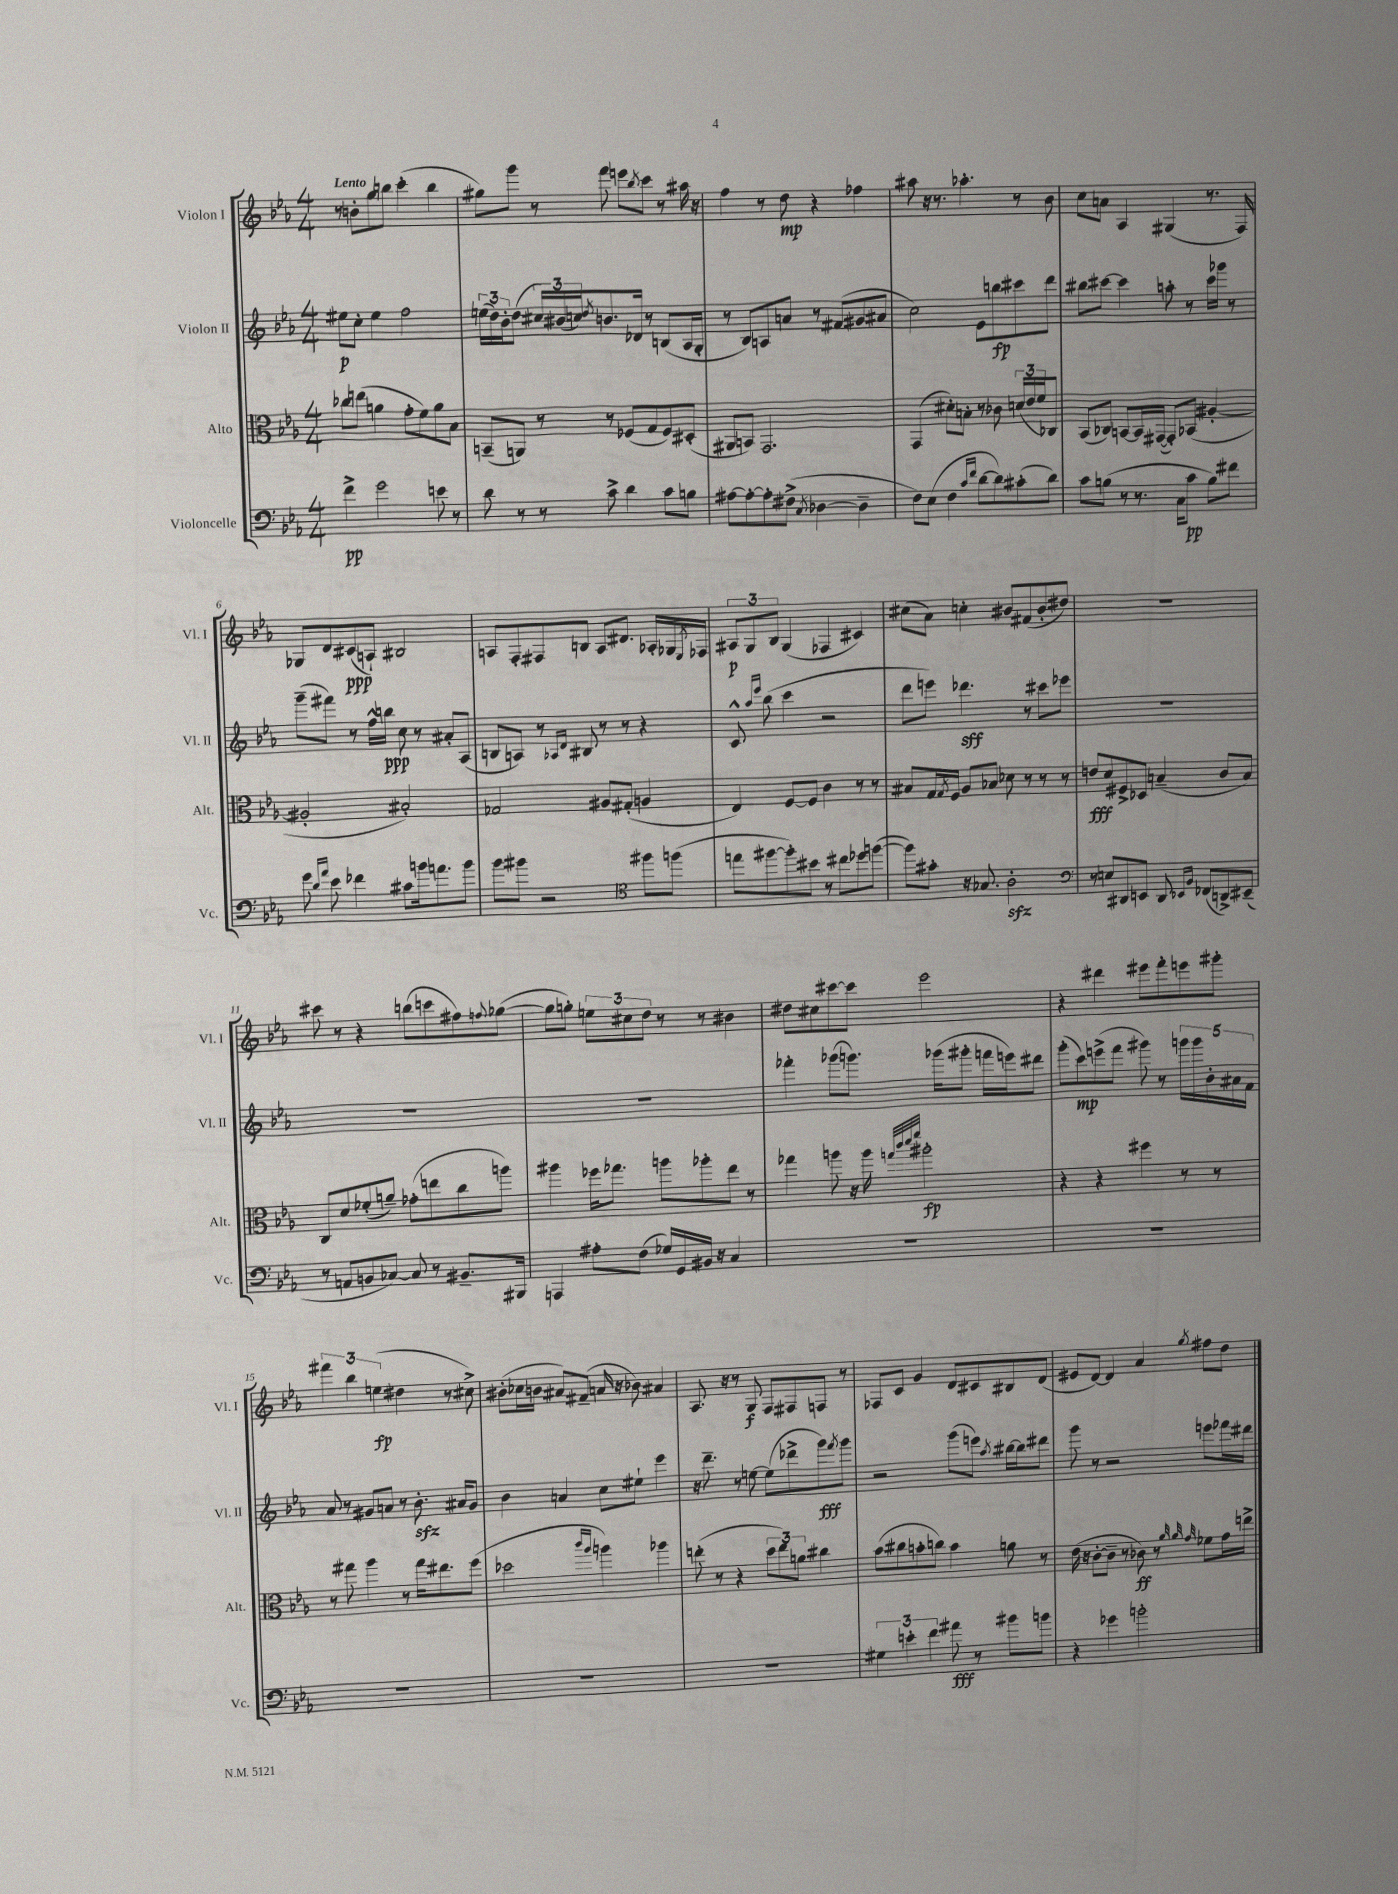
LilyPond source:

<<
\new StaffGroup <<
\new Staff = "s0" \with { instrumentName = "Violon I" shortInstrumentName = "Vl. I" } {
    \clef treble \key ees \major \numericTimeSignature \time 4/4 \tempo "Lento"
    r8 b'8-. g''8 b''8 c'''4-.( b''4 |
    gis''8) g'''8 r8 f'''8 e'''8 \acciaccatura { bes''8 } c'''8 r8 ais''16 r16 |
    f''4 r8 d''8\mp r4 fes''4 |
    ais''8 r16 r8. aes''4.-. r8 bes'8 |
    c''8 a'8 aes4 gis4( r8. f16) |
    ges8 d'8 cis'8\ppp( a8-!) bis2 |
    a8 f8-. fis8 b8 a8 dis'8. aes16-. ges16 \acciaccatura { ees8 } fes16 |
    \tuplet 3/2 { ais8\p g8 bes8 } g4( fes4 cis'4) |
    cis''8( aes'8) c''4-. bis'8 fis'8( bis'8-. dis''8) |
    R1 |
    cis'''8 r8 r4 b''8( c'''8 fis''8) \appoggiatura { f''8 } ges''8~( |
    ges''8 g''8-.) \tuplet 3/2 { e''8 cis''8 d''8 } r8 r8 bis'4 |
    dis''8 cis''8 cis'''8~ cis'''8 ees'''2 |
    r4 dis'''4 eis'''8 f'''8-. e'''8 gis'''8-. |
    \tuplet 3/2 { fis'''4 bes''4 e''4\fp( } dis''4 r8 cis''8->) |
    bis'8-.( ces''16 b'16 ais'8) fis'8--( a'16 r16 bes'8) ais'4 |
    aes8. r16 r8 g8\f f8 fis8 f8 r8 |
    fes8 c'8 g'4 d'8 cis'8 bis8 d'8( |
    eis'8 d'8~) d'4 aes'4 \acciaccatura { g''8 } fis''8 d''8 \bar "|." |
}
\new Staff = "s1" \with { instrumentName = "Violon II" shortInstrumentName = "Vl. II" } {
    \clef treble \key ees \major \numericTimeSignature \time 4/4
    eis''8\p c''8-. eis''4 f''2 |
    \tuplet 3/2 { e''16( d''16) bes'16-. } d''8( \tuplet 3/2 { cis''16) bis'16( c''16) } \acciaccatura { d''8 } b'8. des'16 r8 b8( aes16 g16-. |
    r8 bes8) a8 a'8 r8 fis'8( gis'8 ais'8 |
    c''2) ees'8 b''8\fp cis'''8 d'''8 |
    bis''8 cis'''8~ cis'''4 a''8-. r8 cis'''16 ges'''16 r8 |
    g'''8--( fis'''8) r8 f''16-^ b''16\ppp c''8 r8 ais'8-. aes8( |
    b8 a8) r8 \grace { aes16 d'16 } bis8 r8 r8 r4 |
    c'8-^ \grace { aes''16 ees'''16 } bes''8( c'''4 r2 |
    d'''8 e'''8) des'''4.\sff r8 cis'''8 ees'''8 |
    R1 |
    R1 |
    R1 |
    fes'''4-. ges'''8( g'''8.) ges'''16( gis'''8-. f'''16 e'''16) dis'''8 |
    g'''8-.( c'''8\mp) e'''8->( f'''8 gis'''8) r8 \tuplet 5/4 { g'''16 g'''16 bes'16-. ais'16 f'16 } |
    aes'8 r8 gis'8 a'8 r8 bes'8.-.\sfz ais'16 gis'8 |
    bes'4 a'4 c''8 eis''8-! ees'''4 |
    r16 d'''8.-- r8 e''8~ e''8( des'''8-> g'''8\fff) \acciaccatura { f'''8 } g'''8 |
    r2 g'''8( e'''8) \acciaccatura { aes''8 } bis''16~ bis''16 dis'''8 |
    g'''8 r8 r2 e'''8 fes'''16 dis'''16 \bar "|." |
}
\new Staff = "s2" \with { instrumentName = "Alto" shortInstrumentName = "Alt." } {
    \clef alto \key ees \major \numericTimeSignature \time 4/4
    ces''8 e''8( a'4 g'8-. f'8) a'8 bes8 |
    b,8--( a,8) r8 r8 fes8( g8 fes8) dis8-.( |
    ais,8 b,8) g,2. |
    g,4( dis'8-.) b8-. r8 ces'8 \tuplet 3/2 { d'16( ees'16 f'16) } ces8 |
    bes,8( ces8) b,8~ b,16 gis,16~( gis,8-.) bes,8( ais4~-. |
    ais2-. bis2-.) |
    ges2 ais8 gis8-.( a4 |
    ees4) f8~ f8 c'4 r8 r8 |
    bis8 g16 \acciaccatura { g8 } f16 aes8 bes8 des'8 r8 r8 r8 |
    e'8\fff d'8 fis8-> des8 b4--( c'8 b8) |
    c8 d'8 fes'8-.( a'8--) ges'8-.( e''8 c''8 a''8) |
    ais''4 fes''16 ges''8. a''8 aes''8-. ees''8 r8 |
    ges''4 a''8 r16 a''16 \grace { g''32 c'''32 d'''32 f'''32 } ais''2-.\fp |
    r4 r4 fis''4 r8 r8 |
    r8 gis''8 aes''4 r8 gis''16 eis''8. f''8( |
    des''2 \grace { c'''16 aes''16 } a''4) aes''4 |
    e''8-.( r8 r4 \tuplet 3/2 { d''8 e''8) a'8 } cis''4 |
    bes'8( cis''8 b'8-. c''8) b'4 a'8 r8 |
    ees'16( r16 c'8~-. c'8-- r8 ces'8\ff) r8 \grace { aes'32 aes'32 g'32 } fes'8 g'16 e''16-> \bar "|." |
}
\new Staff = "s3" \with { instrumentName = "Violoncelle" shortInstrumentName = "Vc." } {
    \clef bass \key ees \major \numericTimeSignature \time 4/4
    f'4->\pp g'2 e'8 r8 |
    d'8 r8 r8 c'8-> d'4 c'8 b8 |
    ais8~ ais8~-. ais8-. fis8->( \acciaccatura { c8 } des4~ des4-- |
    f8) ees8( f4 \grace { c'16 f'16 } d'8~ d'8) cis'8-.( d'8) |
    c'8 b8( r8 r8. c16 c'8\pp b8) fis'8 |
    g'8 \grace { d'16 aes'16 } ees'8 fes'4 cis'8 b'16 a'8. b'8 |
    bes'8 bis'8 r2 \clef tenor fis''8 f''8( |
    e''8 fis''8~ fis''8-.) bis'8 r8 cis''8 des''8 f''8~( |
    f''8) gis'8-. r16 ges8. aes2-.\sfz |
    \clef bass r8 e8 dis,8 e,8 dis,8 \grace { ees,16 bes,16 } fes,8( d,8->) eis,8--( |
    r8 a,8 b,8 ces8~) ces8 r8 bis,8.-- bis,,16 |
    a,,4 ais8-. f8( ges16) g,16 bis,16 r16 c4 |
    R1 |
    R1 |
    R1 |
    R1 |
    R1 |
    \tuplet 3/2 { gis4 e'4-. f'4 } ais'8\fff r8 bis'8 b'8 |
    r4 ges'4 b'2-. \bar "|." |
}
>>
>>
